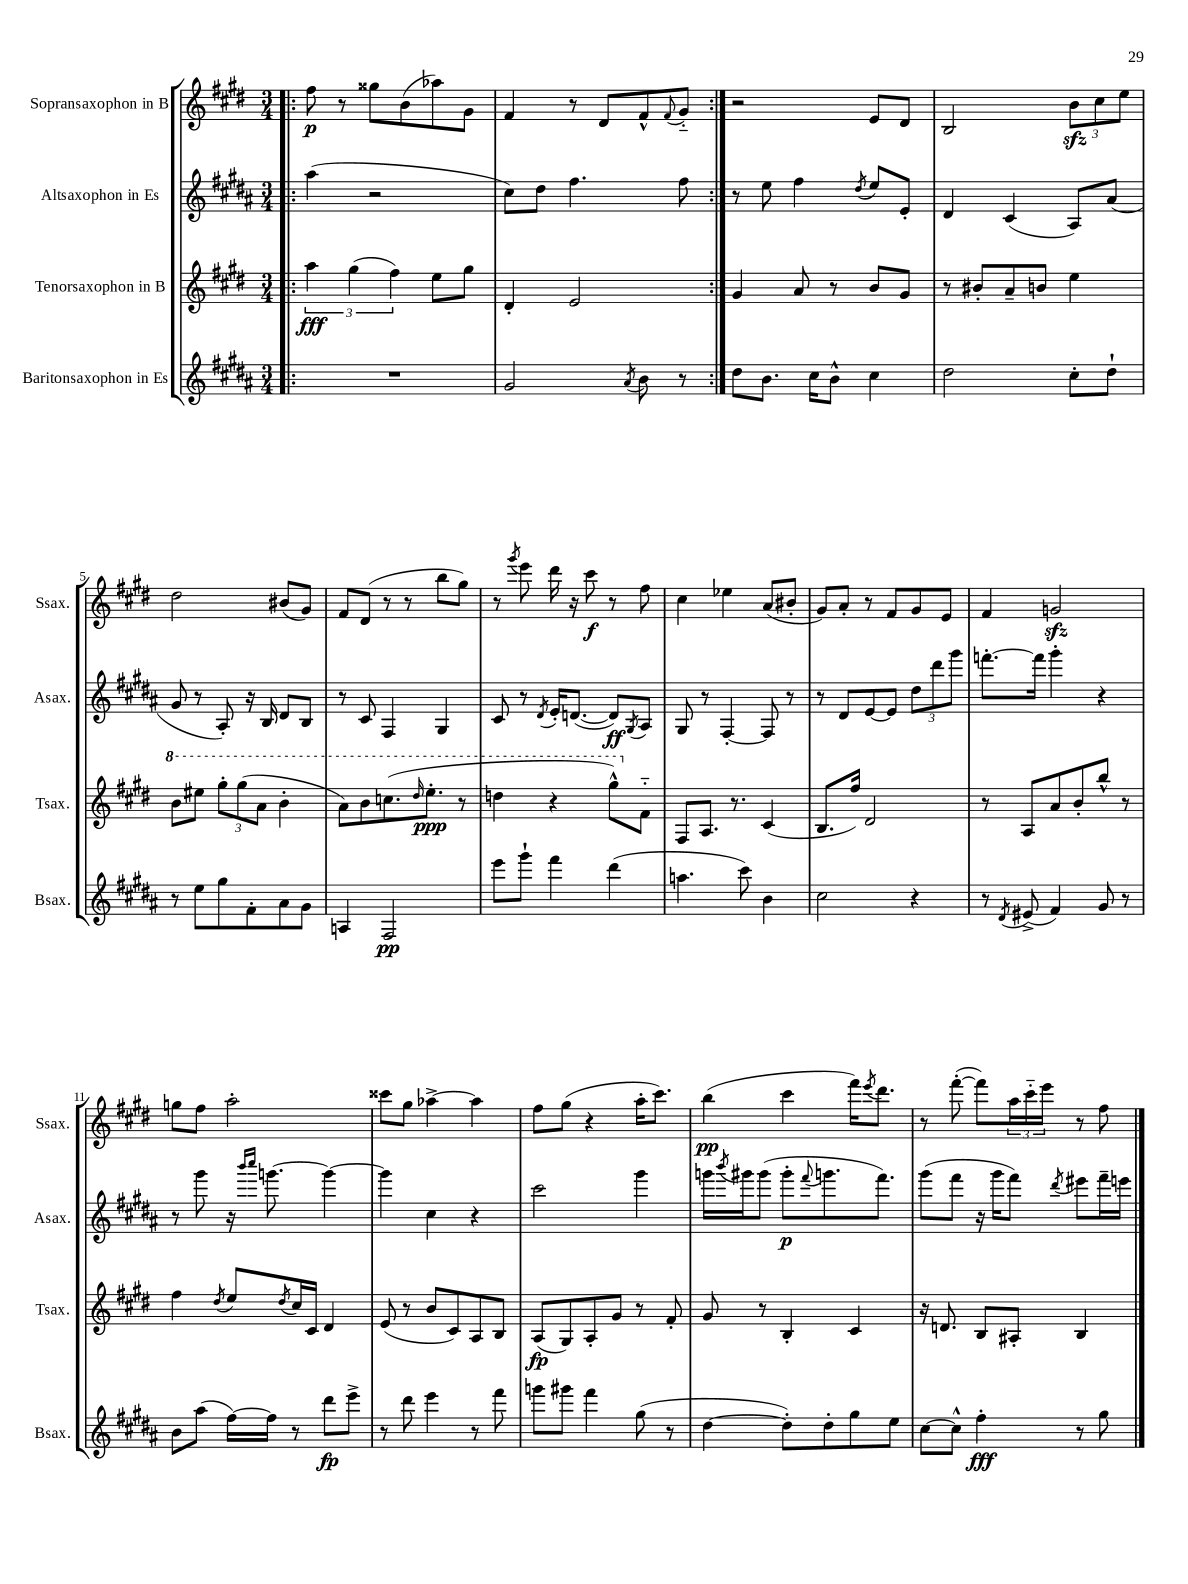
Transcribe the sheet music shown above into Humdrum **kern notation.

**kern	**kern	**kern	**kern
*staff4	*staff3	*staff2	*staff1
*clefG2	*clefG2	*clefG2	*clefG2
*k[f#c#g#d#a#]	*k[f#c#g#d#]	*k[f#c#g#d#a#]	*k[f#c#g#d#]
*M3/4	*M3/4	*M3/4	*M3/4
=!|:	=!|:	=!|:	=!|:
2.r	6aa	(4aa#	8ff#
.	.	.	8r
.	(6gg#	.	.
.	.	2r	8gg##
.	6ff#)	.	.
.	.	.	(8b
.	8ee	.	8aa-)
.	8gg#	.	8g#
=	=	=	=
2g#	4d#'	8cc#)	4f#
.	.	8dd#	.
.	2e	4.ff#	8r
.	.	.	8d#
8qa#	.	.	.
8b	.	.	8f#^^
.	.	.	8qqf#
8r	.	8ff#	8g#'~
=:|!	=:|!	=:|!	=:|!
8dd#	4g#	8r	2r
8.b	.	8ee	.
.	8a	4ff#	.
16cc#	.	.	.
8b^^	8r	.	.
.	.	8qdd#	.
4cc#	8b	8ee	8e
.	8g#	8e'	8d#
=	=	=	=
2dd#	8r	4d#	2B
.	8b#'	.	.
.	8a~	(4c#	.
.	8b	.	.
8cc#'	4ee	8A#)	12b
.	.	.	12cc#
8dd#`	.	(8a#	.
.	.	.	12ee
=	=	=	=
8r	8bb	8g#	2dd#
8ee	8eee#	8r	.
8gg#	12ggg#'	8A#')	.
.	(12ggg#	.	.
8f#'	.	16r	.
.	12aa	.	.
.	.	16B	.
8a#	4bb'	8d#	(8b#
8g#	.	8B	8g#)
=	=	=	=
4A	8aa)	8r	8f#
.	8bb	8c#	(8d#
2F#	(8.ccc	4F#	8r
.	.	.	8r
.	16qqddd#	.	.
.	8.eee'	.	.
.	.	4G#	8bb
.	8r	.	8gg#)
=	=	=	=
8eee	4ddd	8c#	8r
.	.	.	8qggg#
8ggg#`	.	8r	8eee
.	.	8qd#	.
4fff#	4r	16e'	16ddd#
.	.	([8.d	16r
.	.	.	8ccc#
(4ddd#	8ggg#^^)	8d])	8r
.	.	8qG#	.
.	8f#'~	8A#	8ff#
=	=	=	=
4.aa	8F#	8G#	4cc#
.	8.A	8r	.
.	.	[4F#'	4ee-
.	8.r	.	.
8ccc#)	.	.	.
4b	(4c#	8F#]	(8a
.	.	8r	8b#'
=	=	=	=
2cc#	8.B	8r	8g#)
.	.	8d#	8a'
.	16ff#)	.	.
.	2d#	[8e	8r
.	.	8e]	8f#
4r	.	12dd#	8g#
.	.	12ddd#	.
.	.	.	8e
.	.	12ggg#	.
=	=	=	=
8r	8r	[8.fff'	4f#
8qd#	.	.	.
(8e#^	8A	.	.
.	.	16fff]	.
4f#)	8a	4ggg#'	2g
.	8b'	.	.
8g#	8bb^^	4r	.
8r	8r	.	.
=	=	=	=
8b	4ff#	8r	8gg
(8aa#	.	8ggg#	8ff#
.	8qdd#	.	.
[16ff#)	8ee	16r	2aa'
.	.	16qqbbb	.
.	.	16qqcccc#	.
16ff#]	.	[8.ggg	.
.	8qdd#	.	.
8r	16cc#	.	.
.	16c#	.	.
8ddd#	4d#	4ggg_	.
8eee^	.	.	.
=	=	=	=
8r	(8e	4ggg]	8ccc##
8ddd#	8r	.	8gg#
4eee	8b	4cc#	[4aa-^
.	8c#)	.	.
8r	8A	4r	4aa-]
8fff#	8B	.	.
=	=	=	=
8ggg	(8A	2ccc#	8ff#
8ggg#	8G#)	.	(8gg#
4fff#	8A'	.	4r
.	8g#	.	.
(8gg#	8r	4ggg#	16aa'
.	.	.	8.ccc#)
8r	8f#'	.	.
=	=	=	=
[4dd#	8g#	16ggg	(4bb
.	.	8qbbb	.
.	.	16ggg#	.
.	8r	(8ggg#	.
8dd#'])	4B'	8ggg#'	4ccc#
.	.	8qqfff#	.
8dd#'	.	8.ggg	.
8gg#	4c#	.	16fff#)
.	.	.	8qeee
.	.	8.fff#)	8.ddd#
8ee	.	.	.
=	=	=	=
[8cc#	16r	(8ggg#	8r
.	8.d	.	.
8cc#^^]	.	8fff#	([8fff#'
4ff#'	8B	16r	8fff#])
.	.	16ggg#	.
.	8A#'	8fff#)	24aa
.	.	.	24ccc#'~
.	.	.	24eee
.	.	8qddd#	.
8r	4B	8eee#	8r
8gg#	.	16fff#~	8ff#
.	.	16eee	.
==	==	==	==
*-	*-	*-	*-
